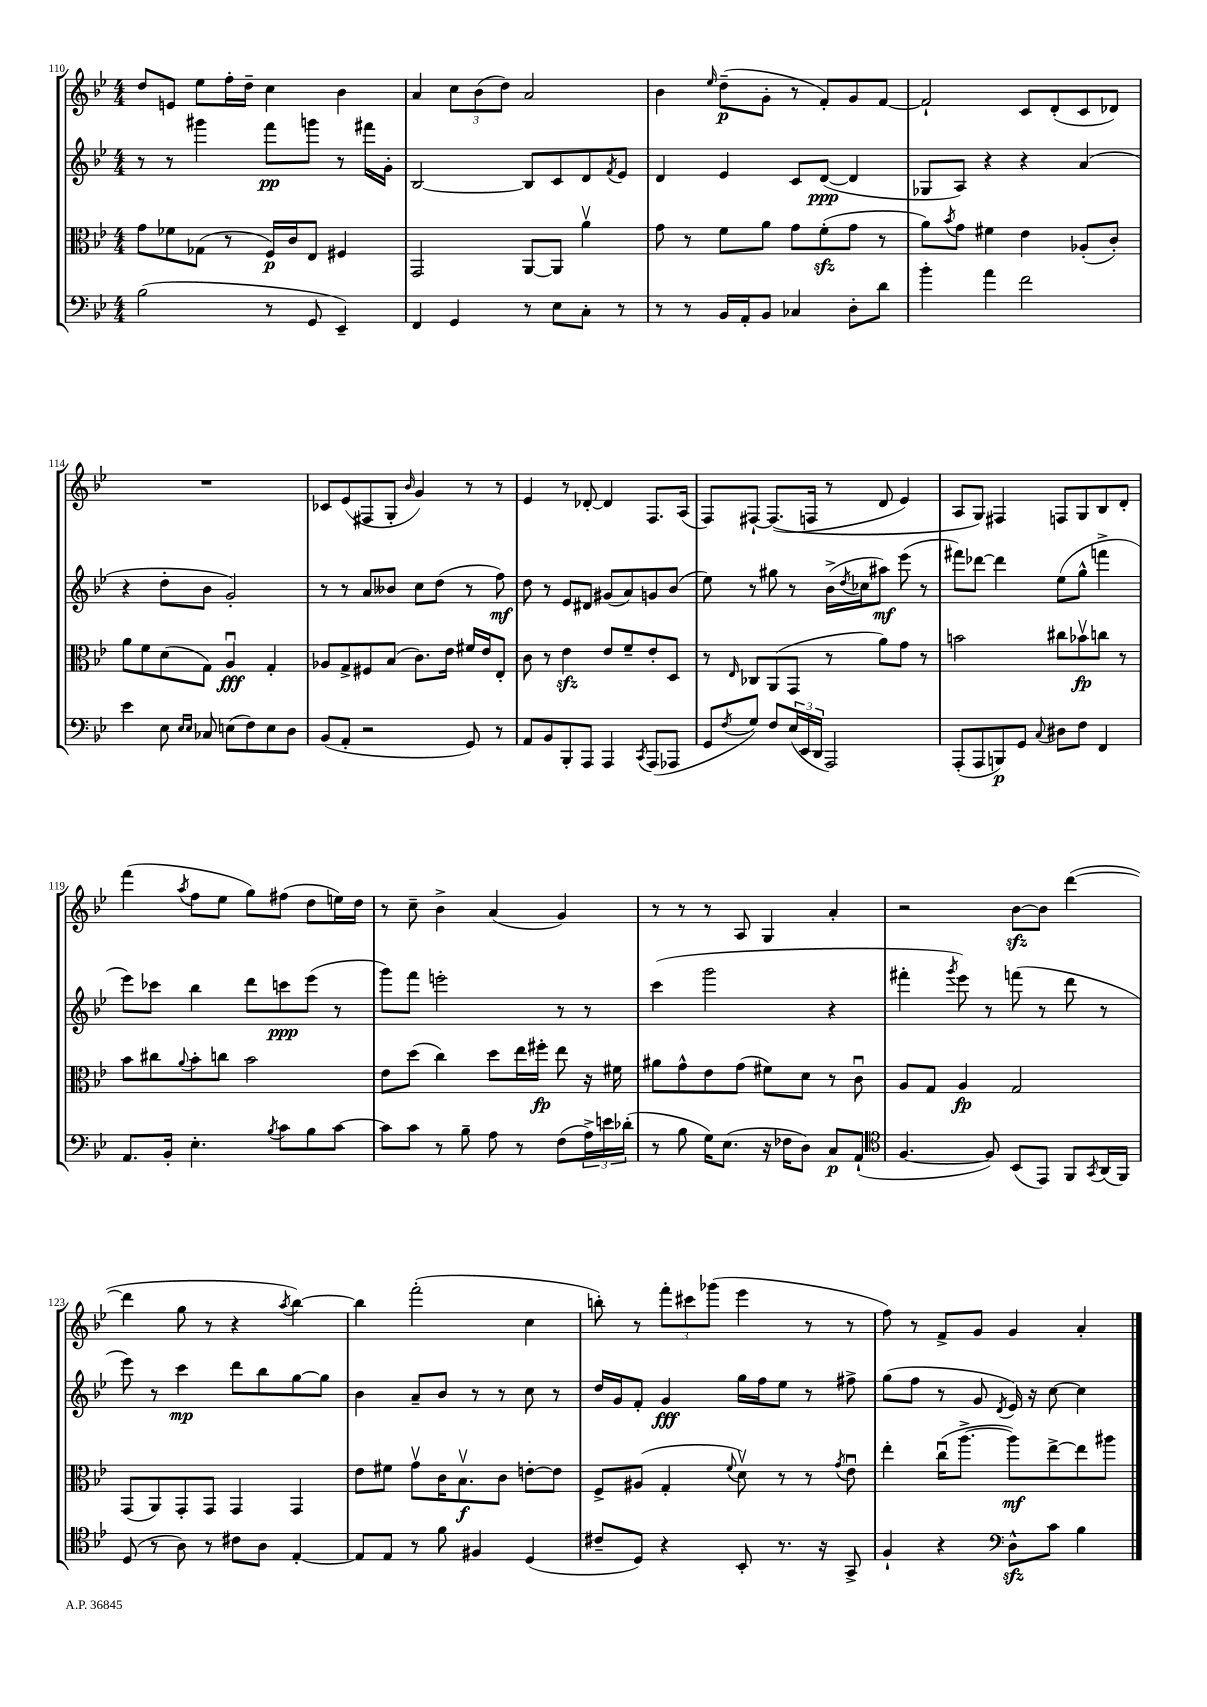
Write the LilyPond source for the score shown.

<<
\new StaffGroup <<
\new Staff = "s0" {
    \clef treble \key bes \major \numericTimeSignature \time 4/4
    d''8 e'8 ees''8 f''16-. d''16-- c''4 bes'4 |
    a'4 \tuplet 3/2 { c''8 bes'8( d''8) } a'2 |
    bes'4 \grace { ees''16 } d''8--\p( g'8-. r8 f'8-.) g'8 f'8~ |
    f'2-! c'8 d'8-.( c'8 des'8) |
    R1 |
    ces'8 ees'8( fis8 g8-. \grace { bes'16 } g'4) r8 r8 |
    ees'4 r8 des'8~-. des'4 f8. a16( |
    f8) fis8~-! fis8.(\( f16 r8 d'8 ees'4) |
    a8 g8\) fis4 f8 g8 bes8 d'8-. |
    f'''4( \acciaccatura { a''8 } f''8 ees''8 g''8) fis''8( d''8 e''16) d''16 |
    r8 c''8-- bes'4-> a'4( g'4) |
    r8 r8 r8 a8 g4 a'4-. |
    r2 bes'8~\sfz bes'8 d'''4~( |
    d'''4 g''8 r8 r4 \acciaccatura { a''8 } bes''4~) |
    bes''4 f'''2-.( c''4 |
    b''8-.) r8 \tuplet 3/2 { f'''8-. cis'''8 ges'''8( } ees'''4 r8 r8 |
    f''8) r8 f'8-> g'8 g'4 a'4-. \bar "|." |
}
\new Staff = "s1" {
    \clef treble \key bes \major \numericTimeSignature \time 4/4
    r8 r8 gis'''4 f'''8\pp g'''8 r8 fis'''16 g'16-. |
    bes2~ bes8 c'8 d'8 \acciaccatura { f'8 } ees'8 |
    d'4 ees'4 c'8 d'8~\ppp( d'4 |
    ges8 a8) r4 r4 a'4( |
    r4 d''8-. bes'8 g'2-.) |
    r8 r8 a'8 beses'8 c''8 d''8( r8 f''8\mf) |
    d''8 r8 ees'8 dis'8 gis'8( a'8) g'8 bes'8( |
    ees''8) r8 gis''8 r8 bes'16->( \acciaccatura { d''8 } ces''16 ais''8\mf) ees'''8( r8 |
    fis'''8) des'''8~ des'''4 ees''8( g''8-^ f'''4-> |
    ees'''8) ces'''8 bes''4 d'''8 c'''8\ppp ees'''8( r8 |
    g'''8) f'''8 e'''2-. r8 r8 |
    c'''4( g'''2 r4 |
    fis'''4-. \acciaccatura { g'''8 } ees'''8) r8 f'''8( r8 d'''8 r8 |
    ees'''8) r8 c'''4\mp d'''8 bes''8 g''8~ g''8 |
    bes'4 a'8-- bes'8 r8 r8 c''8 r8 |
    d''16 g'16 f'8-. g'4\fff g''16 f''16 ees''8 r8 fis''8-> |
    g''8( f''8 r8 g'8 \acciaccatura { d'8 } ees'16) r16 c''8~ c''4 \bar "|." |
}
\new Staff = "s2" {
    \clef alto \key bes \major \numericTimeSignature \time 4/4
    g'8 fes'8 ges8( r8 f16\p) c'16 ees8 fis4 |
    g,2 a,8~ a,8 a'4\upbow |
    g'8 r8 f'8 a'8 g'8 f'8-.\sfz( g'8 r8 |
    a'8) \acciaccatura { bes'8 } g'8 fis'4 ees'4 aes8-.( c'8-.) |
    a'8 f'8 d'8( g8) a4\downbow\fff g4-. |
    aes8 g8-> fis8 bes8( c'8.) ees'16 fis'16 ees'16 ees8-. |
    c'8 r8 ees'4\sfz ees'8 f'8-- ees'8-. d8 |
    r8 \grace { ees16 } ces8 a,8( g,8 r8 a'8) g'8 r8 |
    b'2 cis''8 bes'8\upbow\fp c''8 r8 |
    bes'8 cis''8 \appoggiatura { a'8 } bes'8-. c''8 bes'2 |
    ees'8 d''8( c''4) d''8 ees''16 fis''16-.\fp ees''8 r16 fis'16 |
    ais'8 g'8-^ ees'8 g'8( fis'8) d'8 r8 c'8\downbow |
    a8 g8 a4\fp g2 |
    g,8( a,8) g,8-. g,8 g,4 g,4 |
    ees'8 fis'8 g'8\upbow c'16 bes8.\upbow\f c'8 e'8~-. e'8 |
    f8-> ais8( g4-. \appoggiatura { f'8 } d'8\upbow) r8 r8 \acciaccatura { g'8 } ees'8\downbow |
    ees''4-. c''16\downbow( a''8.~-> a''8\mf) ees''8~-> ees''8 ais''8 \bar "|." |
}
\new Staff = "s3" {
    \clef bass \key bes \major \numericTimeSignature \time 4/4
    bes2( r8 g,8 ees,4--) |
    f,4 g,4 r8 ees8 c8-. r8 |
    r8 r8 bes,16 a,16-. bes,8 ces4 d8-. d'8 |
    bes'4-. a'4 f'2 |
    ees'4 ees8 \grace { ees16 ees16 } ces8 e8( f8) e8 d8 |
    bes,8( a,8-. r2 g,8) r8 |
    a,8 bes,8 bes,,8-. a,,8 a,,4 \acciaccatura { c,8 } a,,8( aes,,8 |
    g,8 \acciaccatura { f8 } g8) f8 \tuplet 3/2 { ees16( ees,16 d,16 } a,,2) |
    a,,8-.( a,,8 b,,8\p) g,8 \appoggiatura { c8 } dis8 f8 f,4 |
    a,8. bes,16-. ees4.-. \acciaccatura { bes8 } c'8 bes8 c'8~ |
    c'8 c'8 r8 bes8-- a8 r8 f8( \tuplet 3/2 { a16->) e'16 des'16-.( } |
    r8 bes8 g16) ees8.( r16 fes16 d8) c8\p a,8-!( |
    \clef tenor f4.~ f8) bes,8( ees,8) f,8 \acciaccatura { g,8 } a,16( f,16) |
    d8( r8 a8) r8 cis'8 a8 ees4~-. |
    ees8 ees8 r8 f'8 fis4 d4( |
    cis'8-- d8) r4 bes,8-. r8. r16 g,8-> |
    f4-! r4 \clef bass d8-^\sfz c'8 bes4 \bar "|." |
}
>>
>>
\layout { \context { \Score currentBarNumber = #110 } }
